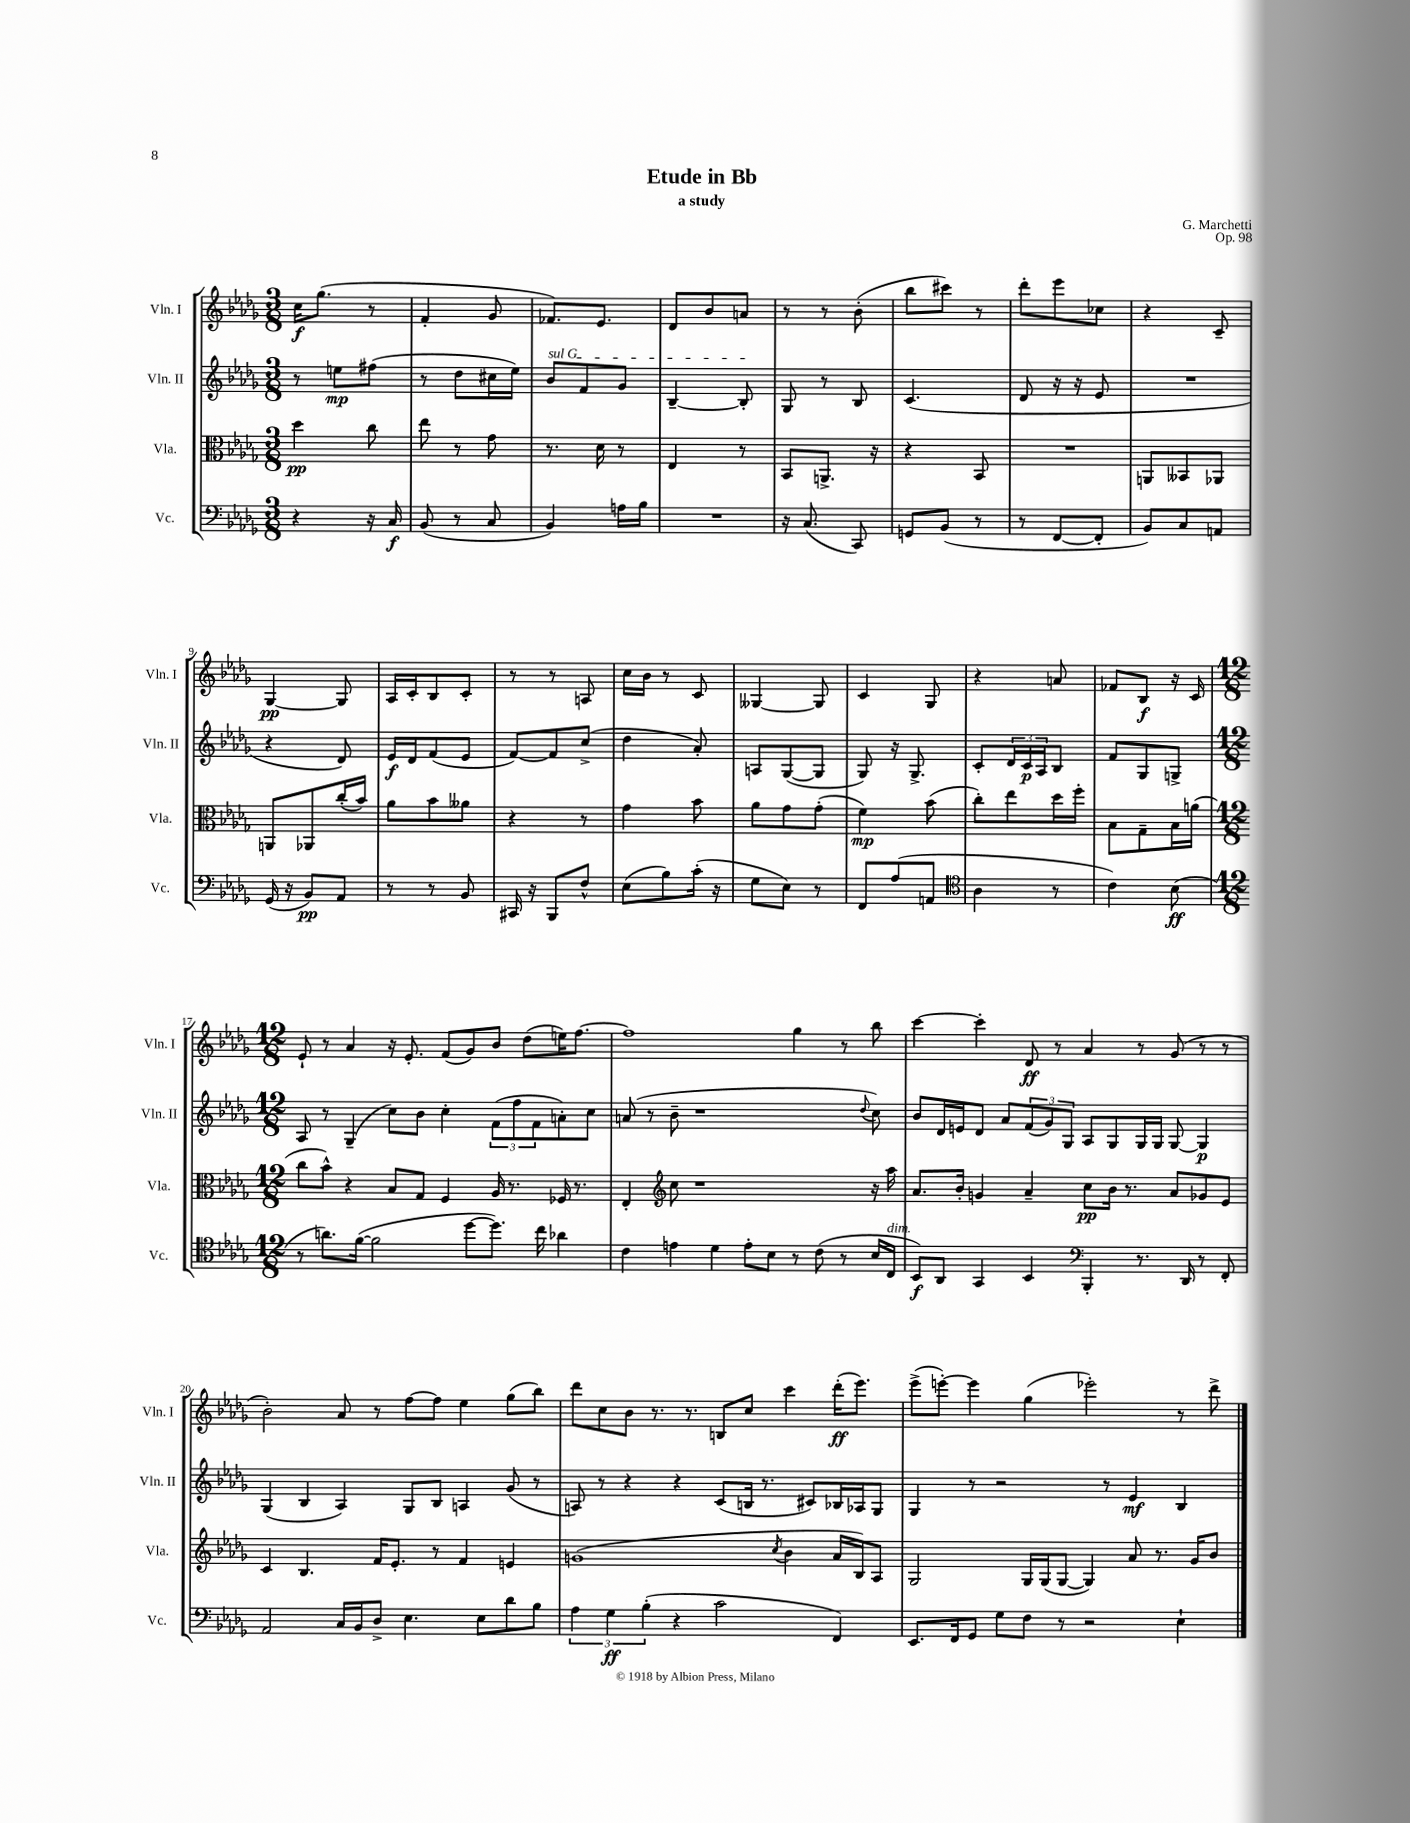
\header { title = "Etude in Bb" composer = "G. Marchetti" subtitle = "a study" opus = "Op. 98" }
<<
\new StaffGroup <<
\new Staff = "s0" \with { instrumentName = "Vln. I" shortInstrumentName = "Vln. I" } {
    \clef treble \key des \major \numericTimeSignature \time 3/8
    c''16\f ges''8.( r8 |
    f'4-. ges'8 |
    fes'8.) ees'8. |
    des'8 bes'8 a'8 |
    r8 r8 bes'8-.( |
    bes''8 cis'''8) r8 |
    des'''8-. ees'''8 ces''8 |
    r4 c'8-- |
    ges4~\pp ges8 |
    aes16 c'16-. bes8 c'8-. |
    r8 r8 a8 |
    c''16 bes'16 r8 c'8 |
    geses4~ geses8 |
    c'4 ges8 |
    r4 a'8 |
    fes'8 bes8\f r16 c'16 |
    \numericTimeSignature \time 12/8 ees'8-! r8 aes'4 r16 ees'8.-. f'8( ges'8) bes'8 des''8( e''16) f''8.~ |
    f''1 ges''4 r8 bes''8 |
    c'''4~ c'''4-. des'8\ff r8 aes'4 r8 ges'8( r8 r8 |
    bes'2-.) aes'8 r8 f''8~ f''8 ees''4 ges''8( bes''8) |
    des'''8 c''8 bes'8 r8. r8. b8 c''8 c'''4 des'''16-.\ff( ees'''8.) |
    ees'''8->( e'''8~-.) e'''4 ges''4( ees'''2-.) r8 des'''8-> \bar "|." |
}
\new Staff = "s1" \with { instrumentName = "Vln. II" shortInstrumentName = "Vln. II" } {
    \clef treble \key des \major \numericTimeSignature \time 3/8
    r8 e''8\mp fis''8( |
    r8 des''8 cis''16 ees''16) |
    \once \override TextSpanner.bound-details.left.text = \markup { \italic "sul G" } bes'8\startTextSpan f'8 ges'8 |
    bes4~-- bes8-.\stopTextSpan |
    ges8 r8 bes8 |
    c'4.( |
    des'8 r16 r16 ees'8 |
    R4. |
    r4 des'8) |
    ees'16\f des'16 f'8( ees'8 |
    f'8~) f'8 c''8->( |
    des''4 aes'8-.) |
    a8 ges8~( ges8 |
    ges8) r16 ges8.-> |
    c'8-. \tuplet 3/2 { des'16 c'16\p aes16 } bes8 |
    f'8 ges8 g8-> |
    \numericTimeSignature \time 12/8 aes8 r8 ges4--( c''8) bes'8 c''4-. \tuplet 3/2 { f'8( f''8 f'8 } a'8-.) c''8 |
    a'8( r8 bes'8-- r1 \appoggiatura { des''8 } c''8) |
    bes'8 des'16 e'16 des'8 aes'8 \tuplet 3/2 { f'8( ges'8) ges8 } aes8 ges8 ges16 ges16 ges8~ ges4\p |
    ges4( bes4 aes4) ges8 bes8 a4 ges'8( r8 |
    a8) r8 r4 r4 c'8( b16 r8. cis'8) bes16 aes16 ges8 |
    ges4 r8 r2 r8 ees'4\mf bes4 \bar "|." |
}
\new Staff = "s2" \with { instrumentName = "Vla." shortInstrumentName = "Vla." } {
    \clef alto \key des \major \numericTimeSignature \time 3/8
    des''4\pp c''8 |
    ees''8 r8 ges'8 |
    r8. des'16 r8 |
    ees4 r8 |
    bes,8 a,8.-> r16 |
    r4 bes,8 |
    R4. |
    a,8 beses,8 aes,8 |
    a,8 aes,8 c''16-.( bes'16) |
    aes'8 bes'8 aeses'8 |
    r4 r8 |
    ges'4 bes'8 |
    aes'8 ges'8 ges'8-.( |
    f'4\mp) bes'8( |
    c''8-.) ees''8 des''16 f''16-. |
    bes8 ges8-- bes16 a'16( |
    \numericTimeSignature \time 12/8 c''8 bes'8-^) r4 bes8 ges8 f4 aes16 r8. fes16 r8. |
    ees4-. \clef treble c''8 r1 r16 aes''16 |
    aes'8. bes'16-. g'4 aes'4-- c''8\pp bes'16 r8. aes'8 ges'8 ees'8 |
    c'4 bes4. f'16 ees'8.-. r8 f'4 e'4 |
    g'1( \acciaccatura { c''8 } bes'4 aes'16 bes16) aes8 |
    ges2 ges16 ges16( ges8~ ges4) aes'8 r8. ges'16 bes'8 \bar "|." |
}
\new Staff = "s3" \with { instrumentName = "Vc." shortInstrumentName = "Vc." } {
    \clef bass \key des \major \numericTimeSignature \time 3/8
    r4 r16 c16\f |
    bes,8( r8 c8 |
    bes,4) a16 bes16 |
    R4. |
    r16 c8.( c,8) |
    g,8 bes,8( r8 |
    r8 f,8~ f,8-. |
    bes,8) c8 a,8 |
    ges,16( r16 bes,8\pp) aes,8 |
    r8 r8 bes,8 |
    cis,16 r16 bes,,8 f8-^ |
    ees8( bes8) c'16-.( r16 |
    ges8 ees8) r8 |
    f,8 aes8( a,8 |
    \clef tenor aes4 r8 |
    c'4) bes8\ff( |
    \numericTimeSignature \time 12/8 r8 a'8.) f'16~( f'2 des''8~ des''8.) c''16 aes'4 |
    c'4 e'4 des'4 e'8-. bes8 r8 c'8( r8 bes16 c16^\markup { \italic "dim." } |
    bes,8\f) aes,8 ges,4 bes,4 \clef bass bes,,4-. r8. des,16 r8 f,8-. |
    aes,2 c16 bes,16 des8-> ees4. ees8 des'8 bes8 |
    \tuplet 3/2 { aes4 ges4\ff bes4-.( } r4 c'2 f,4) |
    ees,8. f,16 ges,8 ges8 f8 r8 r2 ees4-! \bar "|." |
}
>>
>>
